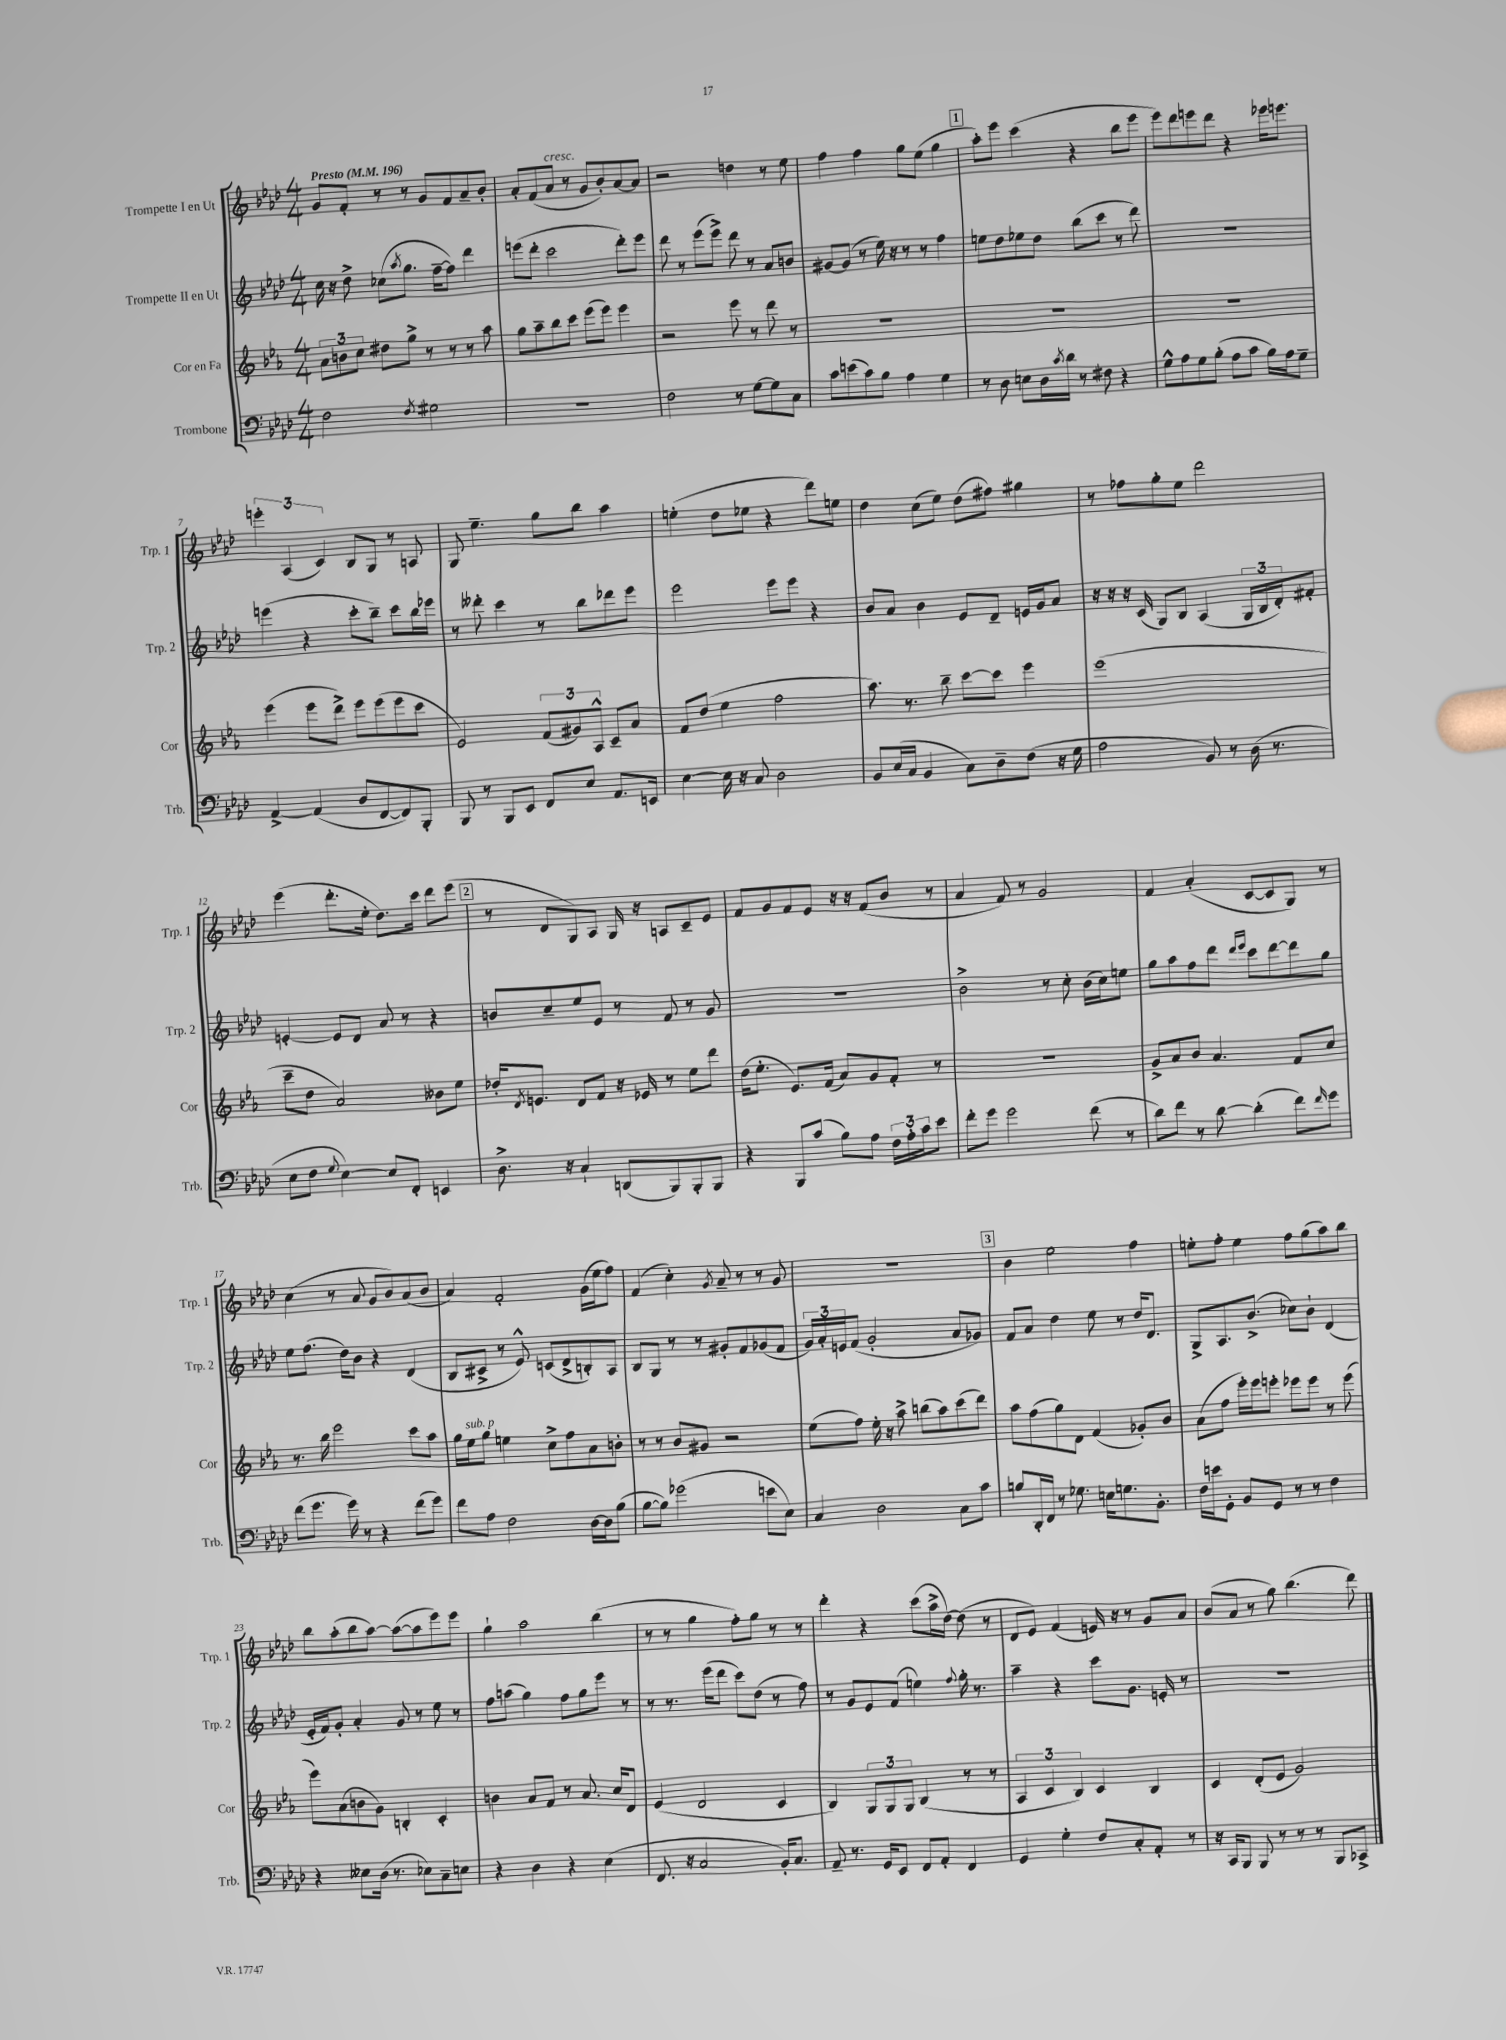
<<
\new StaffGroup <<
\new Staff = "s0" \with { instrumentName = "Trompette I en Ut" shortInstrumentName = "Trp. 1" } {
    \clef treble \key aes \major \numericTimeSignature \time 4/4 \tempo "Presto" 4 = 196
    g'8 f'8-. r8 r8 g'8 f'8 aes'8-- bes'8-. |
    aes'8-. f'8( aes'8^\markup { \italic "cresc." } r8 g'8 bes'8-.) aes'8~ aes'8 |
    r2 d''4 r8 ees''8 |
    f''4 f''4 g''8 ees''8( g''4 |
    \mark \markup { \box "1" } aes''8-.) ees'''8 c'''4( r4 bes''8 ees'''8 |
    ees'''8) des'''8 e'''8 des'''8 r4 ees'''16 e'''8. |
    \tuplet 3/2 { e'''4-. aes4( c'4) } bes8 g8 r8 a8 |
    g8 ees''4.-- g''8 bes''8 aes''4 |
    e''4-.( des''8 ees''8 r4 des'''8) e''8 |
    des''4 c''8( ees''8) des''8( fis''8) gis''4 |
    r8 fes''8 g''8-. ees''8 des'''2 |
    ees'''4( des'''8.-. ees''16-. des''8.) c'''16 des'''8 ees'''8( |
    \mark \markup { \box "2" } r8 des'8 g8) aes8 g16 r16 a8 c'8-- ees'8 |
    f'8 g'8 f'8 ees'8 r16 r16 f'8( bes'8 r8 |
    aes'4 f'8) r8 g'2 |
    f'4 aes'4-.( c'8~ c'8 g8) r8 |
    c''4( r8 aes'8 g'8 bes'8) aes'8( bes'8 |
    aes'4) f'2-. g'16( ees''16 f''8) |
    f'4( c''4-.) \acciaccatura { g'8 } aes'8-- r8 r8 g'8 |
    R1 |
    \mark \markup { \box "3" } bes'4 ees''2 f''4 |
    e''8-. f''8-. e''4 f''8 g''8( aes''8) bes''8 |
    bes''8 aes''8-.( bes''8 aes''8~) aes''8~( aes''8 ees'''8) ees'''8 |
    g''4-! aes''2 bes''4( |
    r8 r8 g''4 f''8-.) g''8 r8 r8 |
    des'''4-. r4 c'''8( aes''16-> des''16~) des''8( r8 |
    des'8 ees'8) f'4( e'16) r16 r8 g'8 aes'8 |
    bes'8( aes'8 r8 g''8) bes''4.( des'''8) \bar "|." |
}
\new Staff = "s1" \with { instrumentName = "Trompette II en Ut" shortInstrumentName = "Trp. 2" } {
    \clef treble \key aes \major \numericTimeSignature \time 4/4
    c''16 r16 des''8-> ces''8( \acciaccatura { aes''8 } g''8. f''16~-- f''8) des'''4 |
    e'''8( des'''8-. c'''2 des'''8-.) e'''8 |
    des'''8 r8 ees'''8( ees'''8->) des'''8 r8 aes'8 b'8 |
    gis'8~ gis'8( r8 ees''16) r16 r8 r8 f''4 |
    \mark \markup { \box "1" } e''8 des''8 ees''8 des''8 bes''8( c'''8 r8 des'''8) |
    R1 |
    e'''4( r4 c'''8-. bes''8--) c'''8 bes''16 ees'''16 |
    r8 deses'''8-. c'''4 r8 bes''8 des'''8 ees'''8 |
    ees'''2 ees'''8 ees'''8 r4 |
    bes'8 aes'8 bes'4 ees'8 des'8-- e'16 g'16 aes'8 |
    r16 r16 r16 c'16( g8) bes8 aes4( \tuplet 3/2 { g16 bes16 des'16-.) } fis'8-. |
    e'4~-. e'8 des'8 aes'8 r8 r4 |
    \mark \markup { \box "2" } b'8 c''8-- ees''8 ees'8 r8 f'8 r8 g'8 |
    R1 |
    bes'2-> r8 c''8-. bes'16( c''16) e''8 |
    g''8 aes''8 f''8 des'''8 \grace { des'''16 ees'''16 } c'''8 des'''8~ des'''8 g''8 |
    ees''8 f''8.( des''16) bes'8 r4 des'4( |
    bes8 cis'8-> r8 ees'8-^) c'8( des'8-> b8-.) aes8 |
    bes8 g8 r8 r8 gis'8-. f'8 ges'8( f'8 |
    \tuplet 3/2 { g'16) aes'16-. e'16 } f'8( g'2-. aes'8 ges'8) |
    \mark \markup { \box "3" } f'8 aes'8 des''4 ees''8 r8 des''16 des'8. |
    g8-> aes8. bes'8.->( ces''8) bes'8-! des'4( |
    ees'16-. f'16) g'8-. aes'4-. g'8 r8 ees''8 r8 |
    f''8 a''8( g''4) f''8 g''8 ees'''8 r8 |
    r8 r8. ees'''16( des'''8 c'''8) des''8( r8 f''8) |
    r8 g'8 ees'8 f'8( e''4) \appoggiatura { f''8 } g''16-. r8. |
    aes''4-- r4 c'''8 g'8. e'16-. r8 |
    R1 \bar "|." |
}
\new Staff = "s2" \with { instrumentName = "Cor en Fa" shortInstrumentName = "Cor" } {
    \clef treble \key ees \major \numericTimeSignature \time 4/4
    \tuplet 3/2 { aes'8 b'8 c''8 } dis''8 g''8-> r8 r8 r8 aes''8 |
    g''8 aes''8-- bes''8 c'''8 ees'''8( ees'''8) ees'''4 |
    r2 ees'''8 r8 d'''8 r8 |
    R1 |
    \mark \markup { \box "1" } R1 |
    R1 |
    ees'''4( ees'''8 d'''8->) ees'''8 ees'''8( ees'''8 c'''8 |
    ees'2) \tuplet 3/2 { f'8( gis'8) aes8-^ } c'8-- aes'8 |
    f'8 d''8( ees''4 f''2 |
    aes''8.) r8. bes''8-- c'''8~ c'''8 ees'''4 |
    ees'''1( |
    c'''8-- d''8 aes'2) beses'8 ees''8 |
    \mark \markup { \box "2" } des''16-. \acciaccatura { d'8 } e'8. d'8 f'8 r16 ees'16 r8 ees''8 d'''8 |
    d''16( ees''8.-. ees'8.) f'16( aes'8) g'8 f'8-. r8 |
    R1 |
    g'8-> aes'8 bes'8 aes'4. f'8 c''8 |
    r8. bes''16 ees'''2 c'''8 aes''8 |
    g''16 ees''16^\markup { \italic "sub. p" } g''8 e''4 c''8-> f''8 aes'8 b'8-. |
    r8 r8 bes'8 gis'8 r2 |
    ees''8( f''8) ees''16-. r16 aes''8-> b''8( aes''8) c'''8( d'''8) |
    \mark \markup { \box "3" } aes''8 f''8( g''8) d'8 f'4( ges'8-.) bes'8 |
    aes'8( f''8 ees'''16-.) ees'''16 e'''8-. ees'''8 ees'''8 r8 ees'''8( |
    ees'''8) aes'8( b'8 g'8) b4-. c'4-. |
    b'4 aes'8 f'8 r8 aes'8. c''16 d'8 |
    ees'4( d'2 c'4 |
    bes4) \tuplet 3/2 { g8 g8 g8 } bes4( r8 r8 |
    \tuplet 3/2 { aes4 c'4 bes4) } c'4 bes4 |
    c'4 d'8-.( ees'8 g'2) \bar "|." |
}
\new Staff = "s3" \with { instrumentName = "Trombone" shortInstrumentName = "Trb." } {
    \clef bass \key aes \major \numericTimeSignature \time 4/4
    f2 \acciaccatura { f8 } gis2 |
    r1 |
    f2 r8 g8~ g8 c8 |
    c'8 e'8( c'8) bes8 aes4 g4 |
    \mark \markup { \box "1" } r8 des8 e8 des16 \acciaccatura { c'8 } des'16 r8 fis8 r4 |
    g8-^ aes8 g8 bes8-.( aes8 c'8 bes16) aes16 g8-- |
    aes,4~-> aes,4( des8 f,8~ f,8) bes,,8-. |
    bes,,8 r8 bes,,8 ees,8 f,8 ees8 aes,8. e,16 |
    ees4~ ees16 r16 c8 des2 |
    bes,8 ees16( c16 bes,4 c8) des8-- f8( r16 g16 |
    aes2 bes,8) r8 des16( r8. |
    ees8 f8 \appoggiatura { g8 } ees4~) ees8 f,8-. e,4 |
    \mark \markup { \box "2" } des8.-> r16 c4-! d,8( bes,,8) bes,,8-. bes,,8 |
    r4 bes,,8 c'8( bes8) aes8 \tuplet 3/2 { f16 aes16-. c'16 } ees'8 |
    f'8-. g'8 g'2 f'8( r8 |
    des'8) f'8 r8 des'8~ des'4-.( f'8) \grace { f'16 } g'8 |
    f'8( g'8. g'16) r8 r4 f'8( g'8) |
    f'8 aes8 f2 des16~ des16 bes8( |
    bes8~ bes8) ges'2( e'8 ees8) |
    c4 des2 c8 c'8 |
    \mark \markup { \box "3" } b8 des,16-. f,16 r8 ges8. e16 g8. bes,8.-. |
    f16 e'16 g,8-. bes,8 g,8 r8 r8 f4 |
    r4 eeses8 des16( r8. ees8) c8-- e8 |
    r4 des4 r4 ees4( |
    f,8. r16 c2 bes,16-.) c8. |
    aes,8-- r8. g,16 ees,8 f,8 aes,8-. f,4 |
    g,4 g4-. f8 c8-. aes,8-. r8 |
    r16 c,16 bes,,8 bes,,8 r8 r8 r8 bes,,8 ces,8-> \bar "|." |
}
>>
>>
